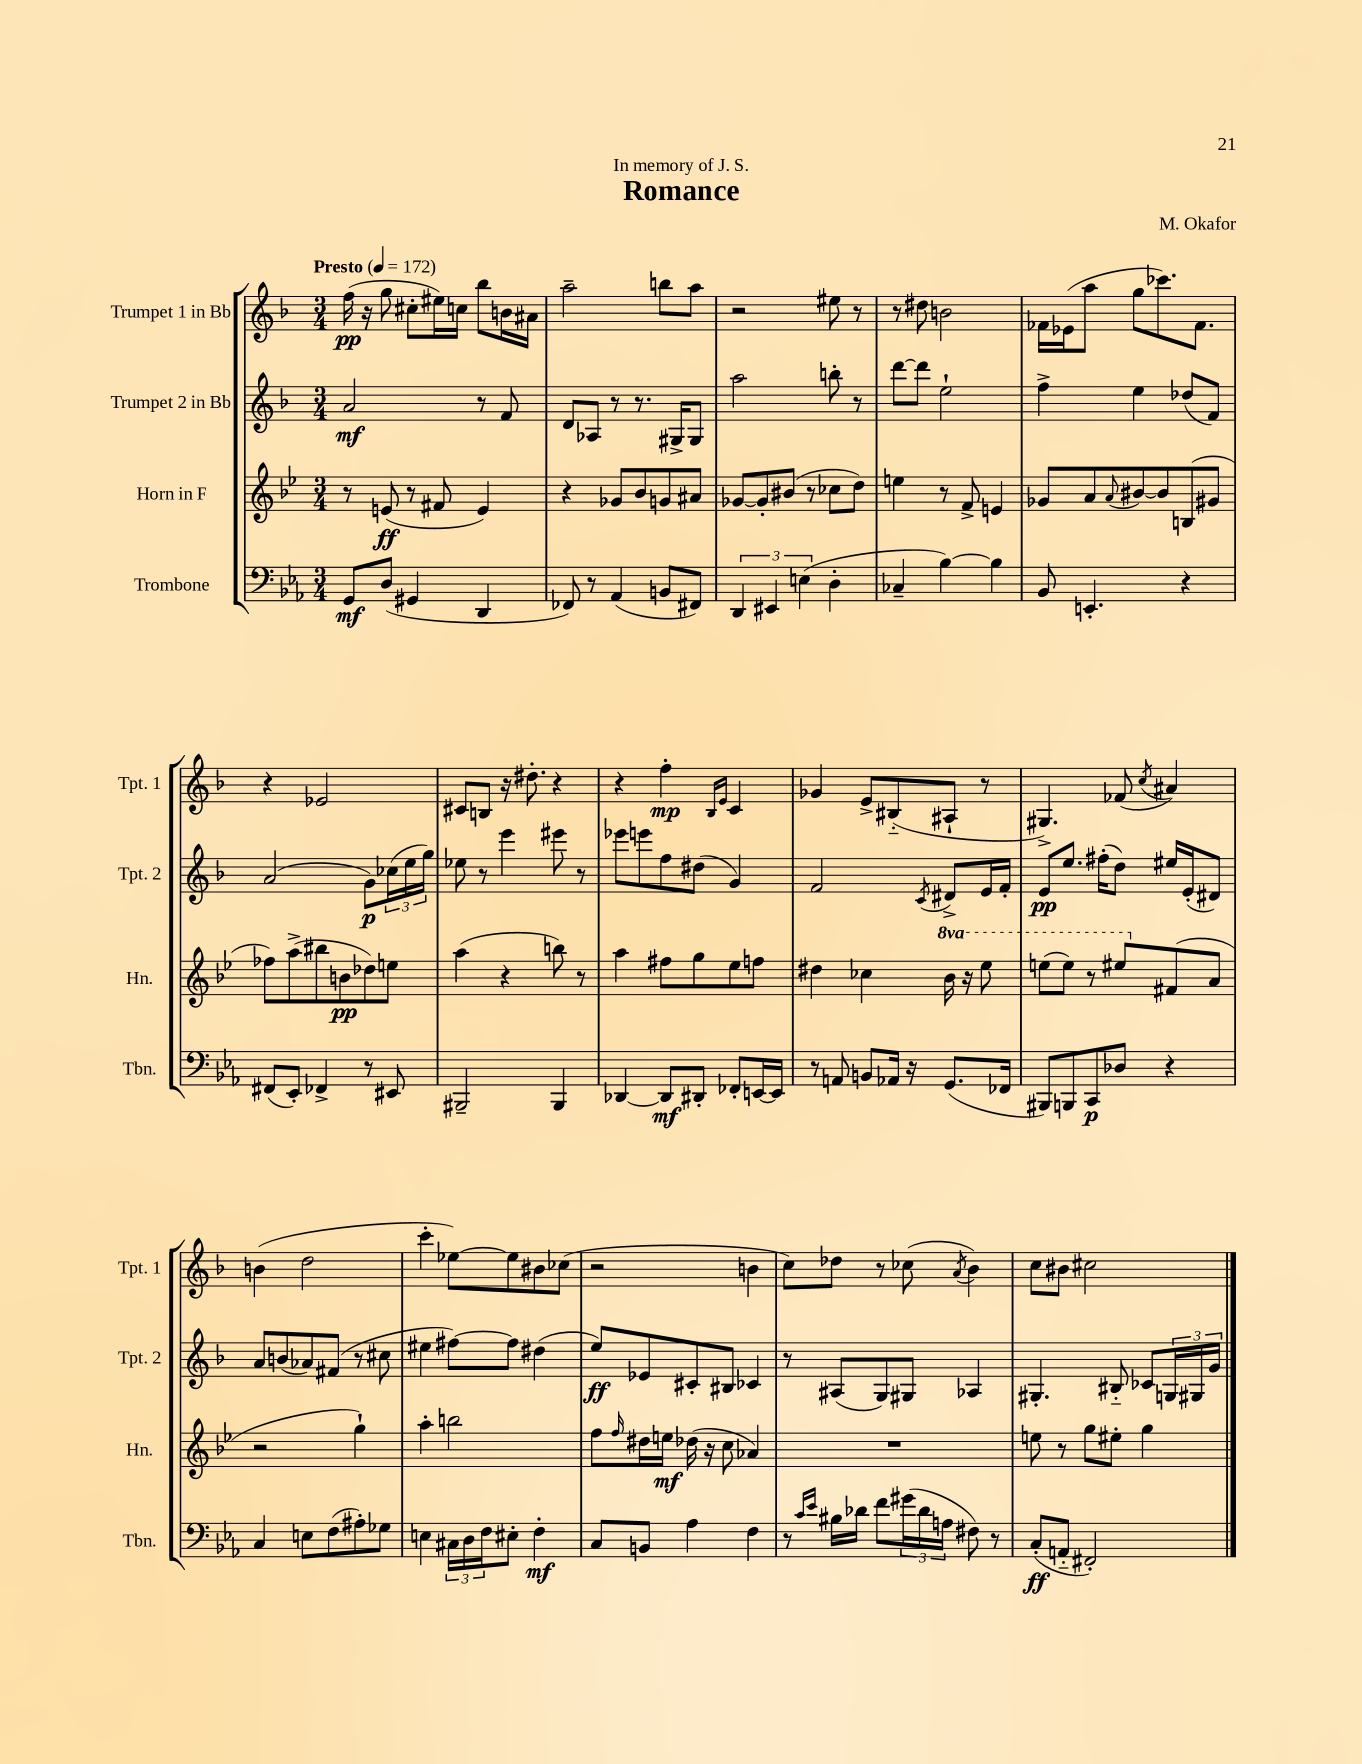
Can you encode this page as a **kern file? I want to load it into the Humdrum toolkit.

**kern	**kern	**kern	**kern
*staff4	*staff3	*staff2	*staff1
*clefF4	*clefG2	*clefG2	*clefG2
*k[b-e-a-]	*k[b-e-]	*k[b-]	*k[b-]
*M3/4	*M3/4	*M3/4	*M3/4
*MM172	*MM172	*MM172	*MM172
8GG	8r	2a	(16ff
.	.	.	16r
(8D	(8e	.	8gg
4GG#	8r	.	8cc#'
.	8f#	.	16ee#)
.	.	.	16cc
4DD	4e)	8r	8bb-
.	.	8f	16b
.	.	.	16a#
=	=	=	=
8FF-)	4r	8d	2aa~
8r	.	8A-	.
(4AA-	8g-	8r	.
.	8b-	8.r	.
8BB	8g	.	8bb
.	.	16G#^	.
8FF#)	8a#	8G#	8aa
=	=	=	=
6DD	[8g-	2aa	2r
.	8g-']	.	.
6EE#	.	.	.
.	(8b#	.	.
(6E	.	.	.
.	8r	.	.
4D'	8cc-	8bb'	8ee#
.	8dd)	8r	8r
=	=	=	=
4C-~	4ee	[8ddd	8r
.	.	8ddd]	8dd#
[4B-)	8r	2ee`	2b
.	8f^	.	.
4B-]	4e	.	.
=	=	=	=
8BB-	8g-	4ff^	16f-
.	.	.	(16e-
4.EE'	8a	.	8aa
.	8qqa	.	.
.	[8b#	4ee	8gg
.	8b#]	.	8.ccc-)
4r	(8B	(8dd-	.
.	.	.	8.f-
.	8g#	8f)	.
=	=	=	=
(8FF#	8ff-)	(2a	4r
8EE-')	(8aa^	.	.
4FF-^	8bb#	.	2e-
.	8b	.	.
8r	8dd-)	8g)	.
8EE#	8ee	(24cc-	.
.	.	24ee	.
.	.	24gg)	.
=	=	=	=
2BBB#~	(4aa	8ee-	8c#
.	.	8r	8B
.	4r	4eee	16r
.	.	.	8.dd#'
4BBB#	8bb)	8eee#	4r
.	8r	8r	.
=	=	=	=
[4DD-	4aa	8eee-	4r
.	.	8eee	.
8DD-]	8ff#	8ff	4ff'
8DD#'	8gg	(8dd#	.
.	.	.	16qqB-
.	.	.	16qqe
8FF-'	8ee-	4g)	4c
[16EE	8ff	.	.
16EE]	.	.	.
=	=	=	=
8r	4dd#	2f	4g-
8AA	.	.	.
8BB	4cc-	.	8e^
16AA-	.	.	(8B#'~
16r	.	.	.
.	.	8qc	.
(8.GG	16bb-	8d#^	8A#`
.	16r	.	.
.	8eee-	16e	8r
16FF-	.	16f'	.
=	=	=	=
8BBB#)	(8eee	8e	4.G#^)
8BBB	8eee)	8.ee	.
8CC	8r	.	.
.	.	(16ff#'	.
8D-	8eee#	8dd)	(8f-
.	.	.	8qcc
4r	(8f#	16ee#	4a#)
.	.	(16e'	.
.	8a	8d#)	.
=	=	=	=
4C	2r	8a	(4b
.	.	(8b	.
8E	.	8a-)	2dd
(8F	.	(8f#	.
8A#')	4gg`)	8r	.
8G-	.	8cc#	.
=	=	=	=
4E	4aa'	4ee#	4ccc'
24C#	2bb	[8ff#)	[8ee-)
24D	.	.	.
24F	.	.	.
8E#'	.	8ff#]	8ee-]
4F'	.	(4dd#	8b#
.	.	.	(8cc-
=	=	=	=
8C	8ff	8ee)	2r
.	16qqff	.	.
8BB	16dd#	8e-	.
.	16ee	.	.
4A-	(16dd-	8c#'	.
.	16r	.	.
.	8cc	8B#	.
4F	4a-)	4c-	4b
=	=	=	=
8r	2.r	8r	8cc)
16qqc	.	.	.
16qqe-	.	.	.
16B#	.	(8A#	8dd-
16d-	.	.	.
8f	.	8G)	8r
(24g#	.	8G#	(8cc-
24d-	.	.	.
24A	.	.	.
.	.	.	8qa
8F#)	.	4A-	4b-)
8r	.	.	.
=	=	=	=
(8C'	8ee	4.G#'	8cc
8AA'~	8r	.	8b#
2FF#')	8gg	.	2cc#
.	8ee#'	8B#'~	.
.	4gg	8c-	.
.	.	24G	.
.	.	24G#	.
.	.	24g	.
==	==	==	==
*-	*-	*-	*-
